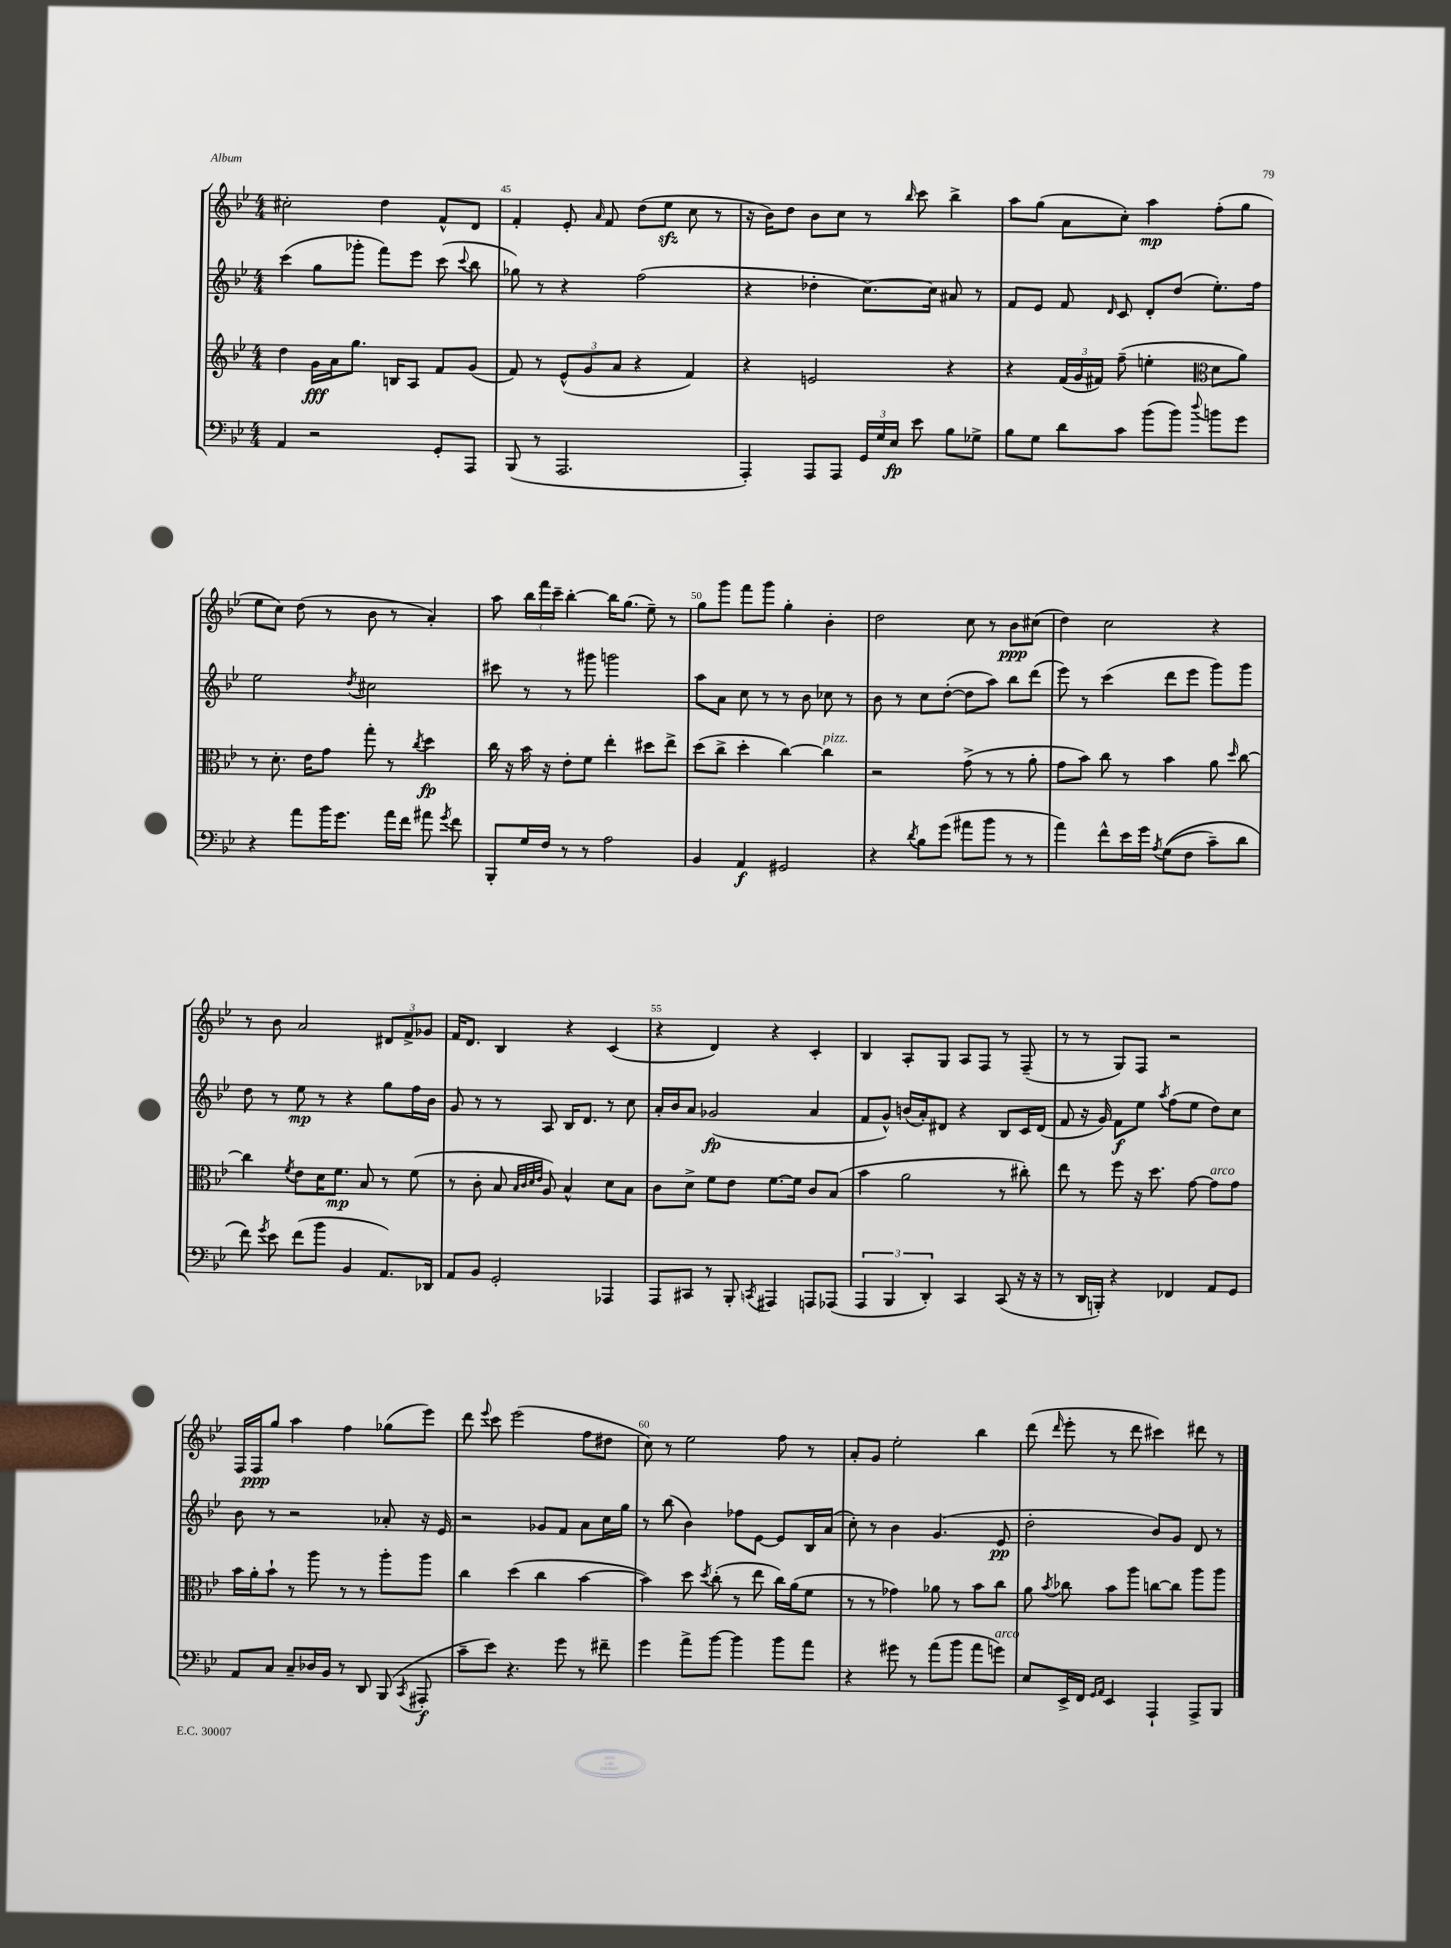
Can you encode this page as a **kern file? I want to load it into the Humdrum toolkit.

**kern	**kern	**kern	**kern
*staff4	*staff3	*staff2	*staff1
*clefF4	*clefG2	*clefG2	*clefG2
*k[b-e-]	*k[b-e-]	*k[b-e-]	*k[b-e-]
*M4/4	*M4/4	*M4/4	*M4/4
4AA	4dd	(4ccc	2cc#'
2r	16g	8gg	.
.	16a	.	.
.	8.gg	8ggg-'	.
.	.	8fff)	4dd
.	16B	.	.
.	8A	8eee-	.
8GG'	8f	(8ccc	8f^^
.	.	8qqccc	.
8AAA	(8g	8bb-	8d
=	=	=	=
(8BBB-	8f)	8gg-)	4f'
8r	8r	8r	.
2.AAA	(12e-^^	4r	8e-'
.	12g	.	.
.	.	.	16qqa
.	.	.	8f
.	12a	.	.
.	4r	(2ff	(8dd
.	.	.	8ee-
.	4f)	.	8cc
.	.	.	8r
=	=	=	=
4AAA')	4r	4r	16r
.	.	.	16b-)
.	.	.	8dd
8AAA	2e	4dd-'	8b-
8AAA	.	.	8cc
24GG	.	[8.cc)	8r
24G	.	.	.
24E-	.	.	.
.	.	.	16qqbb-
8e-	.	.	8ccc
.	.	16cc]	.
8B-	4r	8a#	4bb-^
8G-^	.	8r	.
=	=	=	=
8B-	4r	8f	8aa
8G	.	8e-	(8gg
8d	(24f	8f	8a
.	24g	.	.
.	24f#)	.	.
.	.	16qqd	.
8c	(8ff~	8c	8cc')
(8b-	4ee'	8d'	4aa
8b-)	.	(8dd	.
*	*clefC3	*	*
8qqdd	.	.	.
8b	8d	8.ee-')	(8ff'
8g	8a)	.	8gg
.	.	16ff	.
=	=	=	=
4r	8r	2ee-	8ee-
.	8.d'	.	8cc)
8a	.	.	(8dd
.	16e-	.	.
16b-	8g	.	8r
8.g	.	.	.
.	.	8qdd	.
.	8gg'	2cc#	8b-
16a	8r	.	8r
16f	.	.	.
.	8qcc	.	.
8a#	4dd	.	4a')
8qg	.	.	.
8f	.	.	.
=	=	=	=
8BBB-'	16cc	8ccc#	8aa
.	16r	.	.
16G	16b-	8r	24bb-
.	.	.	24fff
16F	16r	.	.
.	.	.	24ccc~
8r	8e-'	8r	[4bb-'
8r	8f	8ggg#	.
2A	4ee-'	2ggg	16bb-]
.	.	.	(8.gg
.	8dd#	.	8ee-~)
.	8ee-^	.	8r
=	=	=	=
4BB-	(8dd	8aa	8gg
.	8cc^	8a	8ggg
4AA	4dd'	8cc	8fff
.	.	8r	8ggg
2GG#	[4cc)	8r	4gg'
.	.	8b-	.
.	4cc]	8cc-	4b-'
.	.	8r	.
=	=	=	=
4r	2r	8b-	2dd
.	.	8r	.
8qd	.	.	.
8B-	.	8cc	.
(8g	.	([8dd'	.
8a#	(8g^	8dd]	8cc
8b-	8r	8aa)	8r
8r	8r	8bb-	8b-
8r	8a'	(8ddd	(8cc#
=	=	=	=
4a)	8g	8eee-)	4dd)
.	8b-)	8r	.
8f^^	8cc	(4ccc	2cc
16e-	8r	.	.
16g	.	.	.
8qA	.	.	.
&((8G	4b-	8ddd	.
8F	.	8eee-	.
8c~)	8a	8ggg)	4r
.	16qqdd	.	.
8d	[8cc	8ggg	.
=	=	=	=
8f&)	4cc]	8dd	8r
8qg	.	.	.
8e-	.	8r	8b-
.	8qf	.	.
(8f	8e-	8ee-	2a
8b-	16d	8r	.
.	8.f	.	.
4BB-	.	4r	.
.	8B-	.	.
8.AA)	8r	8gg	12d#
.	.	.	12f^
.	(8f	16ff	.
.	.	.	12g-
16DD-	.	16b-	.
=	=	=	=
8AA	8r	8g	16f
.	.	.	8.d
8BB-	8c'	8r	.
2GG'	8B-	8r	4B-
.	32qqB-	.	.
.	32qqc	.	.
.	32qqd	.	.
.	32qqe-	.	.
.	8A)	8A	.
.	4B-^^	16B-	4r
.	.	8.d	.
4AAA-	8d	8r	(4c
.	8B-	8cc	.
=	=	=	=
8AAA	8c	16a'	4r
.	.	16b-	.
8CC#	8d^	8a	.
8r	8f	(2g-	4d)
8BBB-'	8e-	.	.
8qCC	.	.	.
4AAA#	[8.f	.	4r
.	16f]	.	.
8AAA	8c	4a	4c'
(8AAA-	(8B-	.	.
=	=	=	=
6AAA	4b-	8f	4B-
.	.	8g^^)	.
6BBB-	.	.	.
.	2a	(16b	8A'
.	.	16a')	.
6DD')	.	.	.
.	.	8d#	8G
4CC	.	4r	8A
.	.	.	8F
(8CC	8r	8B-	8r
16r	8cc#')	16c	(8F~
16r	.	(16d#	.
=	=	=	=
8r	8ee-	8f	8r
16DD	8r	16r	8r
16BBB')	.	16g)	.
4r	8ff	8f	8G)
.	16r	8ee-	8F
.	8.dd	.	.
.	.	8qaa	.
4FF-	.	(8ff	2r
.	[8g	8ee-	.
8AA	8g]	8dd)	.
8GG	8g	8cc	.
=	=	=	=
8AA	16b-	8b-	16F
.	16a'	.	16F
8C	8b-`	8r	8gg
8C~	8r	2r	4aa
16D-	8aa	.	.
16BB-	.	.	.
8r	8r	.	4ff
8DD	8r	.	.
(8BBB-	8aa'	8a-'	(8gg-
8qCC	.	.	.
8AAA#'	8aa	16r	8eee-)
.	.	16e-	.
=	=	=	=
8c~	4cc	2r	8ddd
.	.	.	8qqeee-
8e-)	.	.	8ccc
4.r	(4dd	.	(2eee-
.	4cc	8g-	.
8g	.	8f	.
8r	[4b-	8a	8ff
8f#~	.	16cc	8dd#
.	.	16gg	.
=	=	=	=
4g	4b-])	8r	8cc)
.	.	(8bb-	8r
8a^	8dd	4b-)	2ee-
.	8qdd	.	.
[8b-	(8cc'	.	.
4b-]	8r	8ff-	.
.	8ee-	[8e-	.
8b-	16cc)	8e-]	8ff
.	(16a	.	.
8a	8f	16B-	8r
.	.	(16a	.
=	=	=	=
4r	8r	8cc')	8a'
.	8r	8r	8g
8g#	4g-)	4b-	2ee-'
8r	.	.	.
(8a	8a-	(4.g	.
8b-	8r	.	.
8a	8b-	.	4bb-
8g)	8cc	8e-	.
=	=	=	=
8E-	8a	2dd'	(8ddd
.	8qb-	.	16qqddd
16EE-^	8cc-	.	8eee-'
16FF	.	.	.
16qqGG	.	.	.
16qqAA	.	.	.
4EE-	8b-	.	8r
.	8aa	.	8ddd
4AAA`	[8cc	8b-)	4ccc#)
.	8cc]	8g	.
8AAA^	8aa	8d	8ddd#
8BBB-	8aa	8r	8r
==	==	==	==
*-	*-	*-	*-
